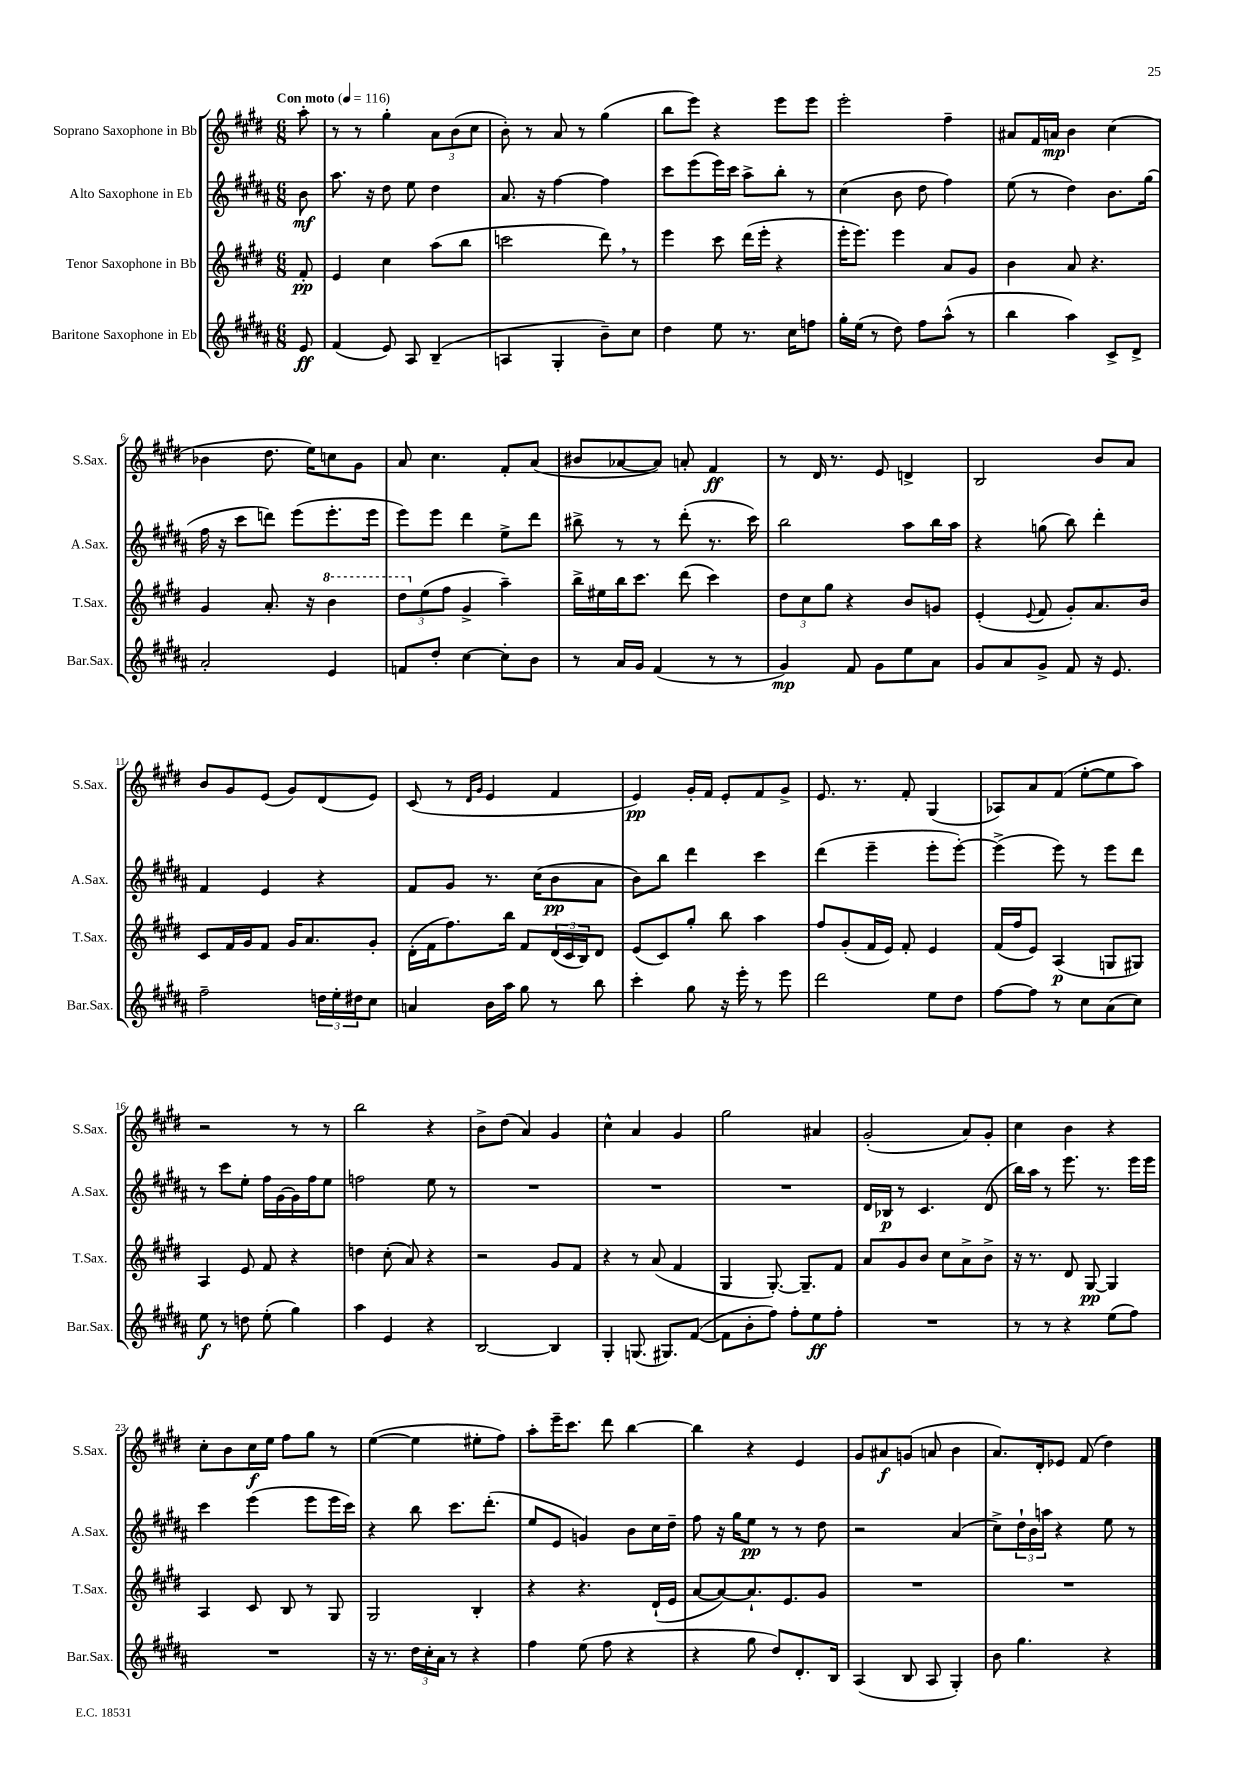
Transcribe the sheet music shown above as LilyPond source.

<<
\new StaffGroup <<
\new Staff = "s0" \with { instrumentName = "Soprano Saxophone in Bb" shortInstrumentName = "S.Sax." } {
    \clef treble \key e \major \numericTimeSignature \time 6/8 \partial 8 \tempo "Con moto" 4 = 116
    a''8-. |
    r8 r8 gis''4-. \tuplet 3/2 { a'8 b'8( cis''8 } |
    b'8-.) r8 a'8 r8 gis''4( |
    b''8 e'''8) r4 e'''8 e'''8 |
    e'''2-. fis''4-- |
    ais'8 fis'16 a'16\mp b'4 cis''4( |
    bes'4 dis''8. e''16) c''8 gis'8 |
    a'8 cis''4. fis'8-. a'8( |
    bis'8 aes'8~ aes'8) a'8-. fis'4\ff |
    r8 dis'16 r8. e'8 d'4-> |
    b2 b'8 a'8 |
    b'8 gis'8 e'8( gis'8) dis'8( e'8) |
    cis'8( r8 \grace { dis'16 gis'16 } e'4 fis'4 |
    e'4\pp) gis'16-. fis'16 e'8-. fis'8 gis'8-> |
    e'8. r8. fis'8-. gis4( |
    aes8) a'8 fis'8( e''8~-. e''8 a''8) |
    r2 r8 r8 |
    b''2 r4 |
    b'8-> dis''8( a'4) gis'4 |
    cis''4-^ a'4 gis'4 |
    gis''2 ais'4 |
    gis'2-.( a'8) gis'8-. |
    cis''4 b'4 r4 |
    cis''8-. b'8 cis''16\f e''16 fis''8 gis''8 r8 |
    e''4~( e''4 eis''8-. fis''8) |
    a''8-. e'''16-- cis'''8. dis'''8 b''4~ |
    b''4 r4 e'4 |
    gis'8 ais'8\f g'8( a'8 b'4 |
    a'8.) dis'16-. ees'8 fis'8( dis''4) \bar "|." |
}
\new Staff = "s1" \with { instrumentName = "Alto Saxophone in Eb" shortInstrumentName = "A.Sax." } {
    \clef treble \key b \major \numericTimeSignature \time 6/8 \partial 8
    b'8\mf |
    ais''8. r16 dis''8 e''8 dis''4 |
    ais'8. r16 fis''4~ fis''4 |
    cis'''8 e'''8( e'''16) cis'''16 ais''8-> b''8-. r8 |
    cis''4( b'8 dis''8 fis''4) |
    e''8( r8 dis''4) b'8. gis''16( |
    fis''16 r16 cis'''8 d'''8) e'''8( e'''8.-. e'''16 |
    e'''8) e'''8 dis'''4 e''8-> dis'''8 |
    bis''8-> r8 r8 dis'''8-.( r8. cis'''16) |
    b''2 ais''8 b''16 ais''16 |
    r4 g''8( b''8) dis'''4-. |
    fis'4 e'4 r4 |
    fis'8 gis'8 r8. cis''16( b'8\pp ais'8 |
    b'8) b''8 dis'''4 cis'''4 |
    dis'''4( e'''4-- e'''8-. e'''8~-.) |
    e'''4->( e'''8) r8 e'''8 dis'''8 |
    r8 cis'''8 e''8-. fis''16 gis'16~ gis'16 fis''16 e''8 |
    f''2 e''8 r8 |
    R2. |
    R2. |
    R2. |
    dis'16 bes16\p r8 cis'4. dis'8( |
    b''16) ais''16 r8 e'''8. r8. e'''16 e'''16 |
    cis'''4 e'''4( e'''8 e'''16 cis'''16) |
    r4 b''8 cis'''8. dis'''8.-.( |
    e''8 e'8 g'4) b'8 cis''16 dis''16-- |
    fis''8 r16 gis''16 e''8\pp r8 r8 dis''8 |
    r2 ais'4( |
    cis''8->) \tuplet 3/2 { dis''16-! b'16 a''16 } r4 e''8 r8 \bar "|." |
}
\new Staff = "s2" \with { instrumentName = "Tenor Saxophone in Bb" shortInstrumentName = "T.Sax." } {
    \clef treble \key e \major \numericTimeSignature \time 6/8 \partial 8
    fis'8-.\pp |
    e'4 cis''4 a''8( b''8 |
    c'''2 dis'''8) \breathe r8 |
    e'''4 cis'''8 dis'''16( e'''16-. r4 |
    e'''16-. e'''8.) e'''4 a'8 gis'8 |
    b'4 a'8 r4. |
    gis'4 a'8.-. r16 \ottava #1 b''4 |
    \tuplet 3/2 { dis'''8 \ottava #0 e''8( fis''8 } gis'4-> a''4--) |
    b''16-> eis''16 b''16 cis'''8. dis'''8( cis'''4) |
    \tuplet 3/2 { dis''8 cis''8 gis''8 } r4 b'8 g'8 |
    e'4-.( \appoggiatura { e'8 } fis'8 gis'8-.) a'8. b'16 |
    cis'8 fis'16 gis'16 fis'8 gis'16 a'8. gis'8-. |
    dis'16-.( fis'16 fis''8.) b''16 fis'8 \tuplet 3/2 { dis'16( cis'16 b16) } dis'8 |
    e'8( cis'8) gis''8-. b''8 a''4 |
    fis''8 gis'8-.( fis'16 e'16) fis'8-. e'4 |
    fis'16( fis''16 e'8) a4\p( g8 gis8) |
    a4 e'8 fis'8 r4 |
    d''4 cis''8-.( a'8) r4 |
    r2 gis'8 fis'8 |
    r4 r8 a'8( fis'4 |
    gis4 gis8.~-.) gis8.-- fis'8 |
    a'8 gis'8 b'8 cis''8 a'8-> b'8-> |
    r16 r8. dis'8 gis8~\pp gis4 |
    a4 cis'8 b8 r8 gis8 |
    gis2 b4-. |
    r4 r4. dis'16-!( e'16 |
    a'8~ a'8~) a'8.-! e'8. gis'8 |
    R2. |
    R2. \bar "|." |
}
\new Staff = "s3" \with { instrumentName = "Baritone Saxophone in Eb" shortInstrumentName = "Bar.Sax." } {
    \clef treble \key b \major \numericTimeSignature \time 6/8 \partial 8
    e'8\ff |
    fis'4( e'8) ais8 b4--( |
    a4 gis4-. b'8--) cis''8 |
    dis''4 e''8 r8. cis''16 f''8 |
    gis''16-. e''16( r8 dis''8) fis''8 ais''8-^( r8 |
    b''4 ais''4) cis'8-> dis'8-> |
    ais'2-. e'4 |
    f'8 dis''8-. cis''4~ cis''8-. b'8 |
    r8 ais'16 gis'16 fis'4( r8 r8 |
    gis'4\mp) fis'8 gis'8 e''8 ais'8 |
    gis'8 ais'8 gis'8-> fis'8 r16 e'8. |
    fis''2-- \tuplet 3/2 { d''16 e''16-. dis''16 } cis''8 |
    a'4 b'16 ais''16 gis''8 r8 b''8 |
    cis'''4-. gis''8 r16 e'''16-. r8 e'''8 |
    dis'''2 e''8 dis''8 |
    fis''8~ fis''8 r8 cis''8 ais'8( cis''8) |
    e''8\f r8 d''8 e''8-.( gis''4) |
    ais''4 e'4 r4 |
    b2~ b4 |
    gis4-. g8.( gis8.) fis'8~( |
    fis'8 b'8-. fis''8) fis''8-. e''8\ff fis''8-. |
    R2. |
    r8 r8 r4 e''8( fis''8) |
    R2. |
    r16 r8. \tuplet 3/2 { dis''16 cis''16-. ais'16 } r8 r4 |
    fis''4 e''8( fis''8 r4 |
    r4 gis''8 dis''8) dis'8.-. b16 |
    ais4( b8 ais8 gis4-.) |
    b'8 gis''4. r4 \bar "|." |
}
>>
>>
